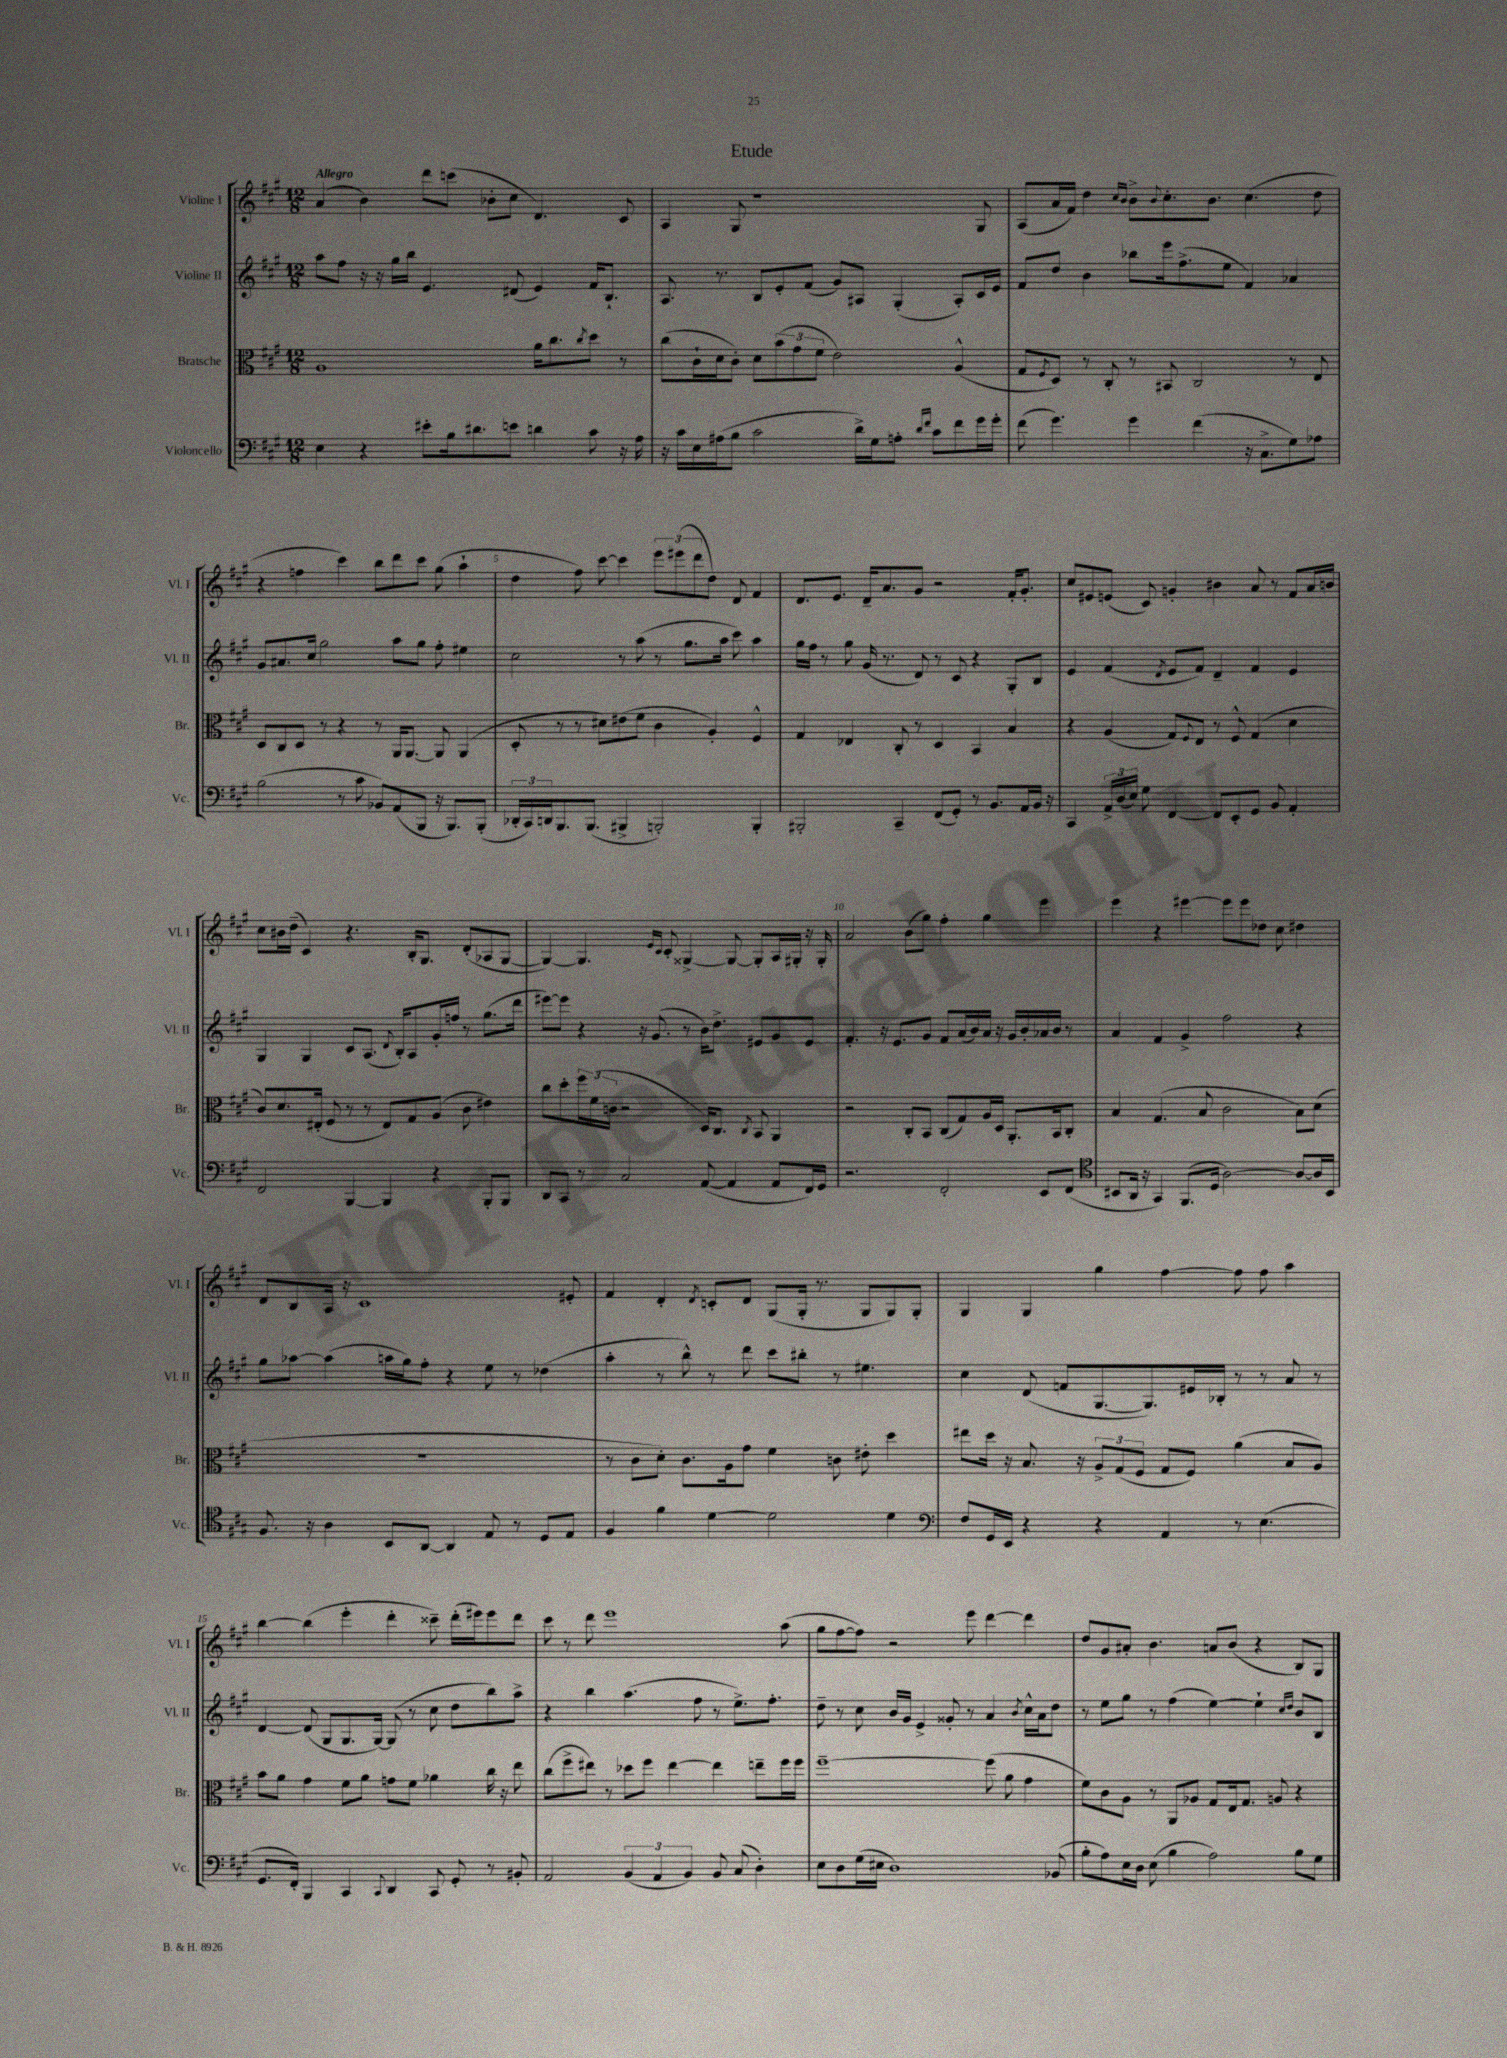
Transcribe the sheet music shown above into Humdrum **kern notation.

**kern	**kern	**kern	**kern
*staff4	*staff3	*staff2	*staff1
*clefF4	*clefC3	*clefG2	*clefG2
*k[f#c#g#]	*k[f#c#g#]	*k[f#c#g#]	*k[f#c#g#]
*M12/8	*M12/8	*M12/8	*M12/8
4E	1A	8aa	(4a
.	.	8ff#	.
4r	.	16r	4b)
.	.	16r	.
.	.	16gg#	.
.	.	16bb	.
8e#'	.	4.e	8ddd
16B	.	.	(8ccc
8.d#	.	.	.
.	.	.	8b-'
8e	.	(8d#	8cc#
4d	16a	4e)	4.d)
.	8.cc#	.	.
.	8qcc#	.	.
8c#	8dd	16f#	.
.	.	8.B`	.
16r	8r	.	8c#
16A	.	.	.
=	=	=	=
16r	(8cc#	8.A	4A
16c#	.	.	.
16E	16c#`	.	.
(16A#	16d	8.r	.
8B	8c#')	.	8G#
2c#	8d	8B	1r
.	(12b	8e'	.
.	12g#	.	.
.	.	(8f#	.
.	12f#	.	.
.	2e)	8g#)	.
16d^)	.	8A#	.
16G#	.	.	.
8A'	.	(4G#'	.
16qqd	.	.	.
16qqf#	.	.	.
8c#	.	.	.
8f#	(4A^^	8A#')	.
16g#	.	16c#	8G#
16g#'	.	16e	.
=	=	=	=
(8f#	8G#	8f#	(8A
.	8qF#	.	.
4.g#)	8D)	8dd	16a
.	.	.	16f#)
.	8r	4b	4dd
.	8C#'	.	.
.	.	.	16qqcc#
.	.	.	16qqb
4g#	8r	8bb-	8b^
.	.	.	8qqb
.	8BB#	16eee	8.cc#'
.	.	(8.ff#^	.
(4f#	2C#	.	.
.	.	.	8.b
.	.	8ee	.
16r	.	4f#)	(4.cc#
8.C#^	.	.	.
8G#)	8r	4a-	.
8A-	8E	.	8dd
=	=	=	=
(2B	8D	8g#	4r
.	8C#	8.a#	.
.	8D	.	4ff
.	.	16cc#	.
.	8r	2gg#	.
8r	4r	.	4ccc#)
8c#	.	.	.
8BB-)	8r	.	8bb
(8AA	16AA	8aa	8ddd
.	[8.AA	.	.
8BBB	.	8gg#	8ccc#
16r	8AA]	8ff#'	(8gg#
8.BBB)	.	.	.
.	(4AA	4ee#	4aa`
(8BBB'	.	.	.
=	=	=	=
24DD-'	8D'	2cc#	4dd
24CC#)	.	.	.
24DD	.	.	.
8.BBB	8r	.	.
.	8r	.	8ff#)
(8.BBB	.	.	.
.	8d#)	.	[8ccc#
4BBB#^	(8e#	8r	4ccc#]
.	8f#	(8aa	.
2BBB')	4c#	8r	12eee
.	.	.	(12eee#
.	.	8.gg#	.
.	.	.	12ddd
.	4A')	.	8dd)
.	.	16aa	.
.	.	8ccc#)	8d
4BBB'	4F#^^	4aa	4f#
=	=	=	=
2BBB#'	4G#	16gg#	8.d
.	.	16ff#	.
.	.	8r	.
.	.	.	8.e
.	4E-	8gg#	.
.	.	(16g#	16d~
.	.	8.r	8.a
4CC#~	8C#'	.	.
.	8r	8d)	8g#
(8FF#	4D	8r	2r
8GG#')	.	8c#	.
8r	4BB	4r	.
8.BB	.	.	.
.	4B	8G#'	16f#'
16AA	.	.	8.g#'
16BB	.	8B	.
16r	.	.	.
=	=	=	=
4CC#	4r	4e	8cc#
.	.	.	8e#
24AA^	(4A	(4f#	(8e
(24D	.	.	.
24E)	.	.	.
8G#	.	.	8c#)
.	.	8qd	.
[4FF#	8G#)	8e	4g'
.	8qqF#	.	.
.	8E	8f#)	.
8FF#]	8r	4d~	4b#
8EE'	8F#^^	.	.
8GG#	(4G#	4f#	8a
8BB	.	.	8r
4AA'	4d	4e	8f#
.	.	.	16a
.	.	.	16b
=	=	=	=
2FF#	8c#)	4G#	8cc#
.	8.d	.	16b#
.	.	.	(16dd~
.	.	4G#	4c#)
.	(16E#'	.	.
.	8F#	.	.
[4BBB	8r	8c#	4.r
.	8r	(8.A	.
4BBB]	8E#)	.	.
.	.	8qqd	.
.	.	16B')	.
.	8G#	8A	16B'
.	.	.	8.G#
4r	(8A	16g#'	.
.	.	16ff	.
.	8c#	8r	(8d'
8BBB'	4e#)	(8.gg#	8A-
8BBB	.	.	[8G#
.	.	16ddd	.
=	=	=	=
8DD	8cc#	[8eee#)	4G#_)
8CC#	8dd'	8eee#]	.
8r	24ff#	4r	4.G#]
.	(24f#	.	.
.	24c	.	.
2C#	2r	.	.
.	.	16r	.
.	.	(8.g#	.
.	.	.	16qqe
.	.	.	16qqc#
.	.	.	8c#'
.	.	8r	[4G##^
([8AA	16D)	16b)	.
.	8.C#	8.dd^	.
4AA]	.	.	8G##_
.	8qC#	.	.
.	8BB	8e#	8G##']
8AA	4AA	8g#	16A
.	.	.	16G#'
16FF#)	.	8e#	16r
16GG#	.	.	16G#'
=	=	=	=
2.r	2r	4.f#'	2a
.	.	16r	.
.	.	8.e	.
.	8C#'	.	(8b
.	8BB	8g#	8gg#)
2FF#'	(8C#	8f#	4ff#'
.	8G#)	(16a	.
.	.	16b)	.
.	16A	16a	4gg#
.	16D	16r	.
.	8.AA'	16g#	.
.	.	16b'	.
8EE	.	16a-	4eee
.	16BB	16b	.
(8FF#	8C#'	8r	.
=	=	=	=
*clefC4	*	*	*
8BB#	4B	4a	4eee
16AA	.	.	.
16r	.	.	.
4GG#)	(4.G#	4f#	4r
(8.FF#	.	4g#^	[4eee#
.	8B	.	.
16D	.	.	.
[2A)	2c#	2ff#	8eee#]
.	.	.	8eee#
.	.	.	8dd-
.	.	.	8cc#
8A_	8B)	4r	4dd#
16A]	(8d	.	.
16BB#	.	.	.
=	=	=	=
8.F#	1.r	8gg#	8d
.	.	[8aa-	8B
16r	.	.	.
4A	.	(4aa-]	16A
.	.	.	16r
.	.	.	1c#
8BB	.	16aa	.
.	.	16gg#)	.
[8AA	.	8ff#'	.
4AA]	.	4r	.
8E	.	8ee	.
8r	.	8r	.
8D	.	(4dd-	.
8E	.	.	8e#'
=	=	=	=
4F#	8r	4aa'	4f#
.	8c#	.	.
4f#	8d')	8r	4d'
.	8.c#	8bb^^)	.
.	.	.	8qd
[4d	.	8r	8c'
.	16A	.	.
.	8g#	8ddd	8d
2d]	4f#	8ccc#	(8G#
.	.	8bb#'	16G#'
.	.	.	8.r
.	8c	8r	.
.	8e#'	4.ee#	8G#
4d	4dd	.	8G#)
.	.	.	8G#'
=	=	=	=
*clefF4	*	*	*
8F#	8ee#	4cc#	4G#
16GG#	16dd	.	.
16EE	16r	.	.
4r	8.B	(8d	4G#
.	.	8f	.
.	16r	.	.
4r	12A^	[8.G#	4gg#
.	(12G#	.	.
.	12F#	.	.
.	.	8.G#])	.
4AA	8G#	.	[4ff#
.	8F#)	16e#	.
.	.	16B-'	.
8r	(4a	8r	8ff#]
(4.E	.	8r	8ff#
.	8B	8a	4aa
.	8A)	8r	.
=	=	=	=
8.GG#	8b	[4d	[4bb
.	8a	.	.
16FF#')	.	.	.
4BBB	4g#	(8d]	(4bb]
.	.	8G#	.
4CC#	8f#	8.G#	4eee'
.	8a	.	.
.	.	[16G#)	.
8qqCC#	.	.	.
4DD	8g	(8G#]	4ddd'
.	8f#	8r	.
8CC#	4a-	8cc#	8ccc##~)
8GG#'	.	8dd	(16ddd'
.	.	.	16eee#)
8r	16cc#	8bb)	8eee#
.	16r	.	.
8BB#'	8ee	8aa^	8ddd
=	=	=	=
2AA	(8cc#	4r	8ccc#
.	8ff#^	.	8r
.	8ee#)	4bb	8ddd
.	8r	.	1eee
(6BB	8dd-	(4.aa	.
.	8ff#	.	.
6AA	.	.	.
.	[4ee#	.	.
6BB)	.	.	.
.	.	8ff#	.
8BB	4ee#]	8r	.
(8C#	.	8.ee^)	.
4D')	8ee~	.	.
.	.	8.ff#'	.
.	16ff#	.	(8aa
.	16ff#	.	.
=	=	=	=
8E	[1ff#~	8dd~	8gg#
8D	.	8r	[8ff#
(16G#	.	8cc#	8ff#])
16E#	.	.	.
1D)	.	16b	2r
.	.	16g#	.
.	.	4e^	.
.	.	8g##'	.
.	.	8r	8eee
.	(8ff#]	4a	[4ddd
.	8a	.	.
.	.	8qb	.
.	4g#	16cc#^^	4ddd]
.	.	16a	.
(8BB-	.	8dd	.
=	=	=	=
8B'	8f#)	8r	8dd
8A)	8c#	8ee	8g#
16E	8A	8gg#	8a#'
16D	.	.	.
(8E	8r	8r	4.b
4B	8AA	(4ff#	.
.	8A-	.	.
2A)	8G#	[4ee)	8a
.	16E	.	(8b
.	8.G#	.	.
.	.	4ee`]	4r
.	8A	.	.
.	.	16qqcc#	.
.	.	16qqdd	.
8B	4r	8b	8B)
8G#	.	8B	8G#
==	==	==	==
*-	*-	*-	*-
